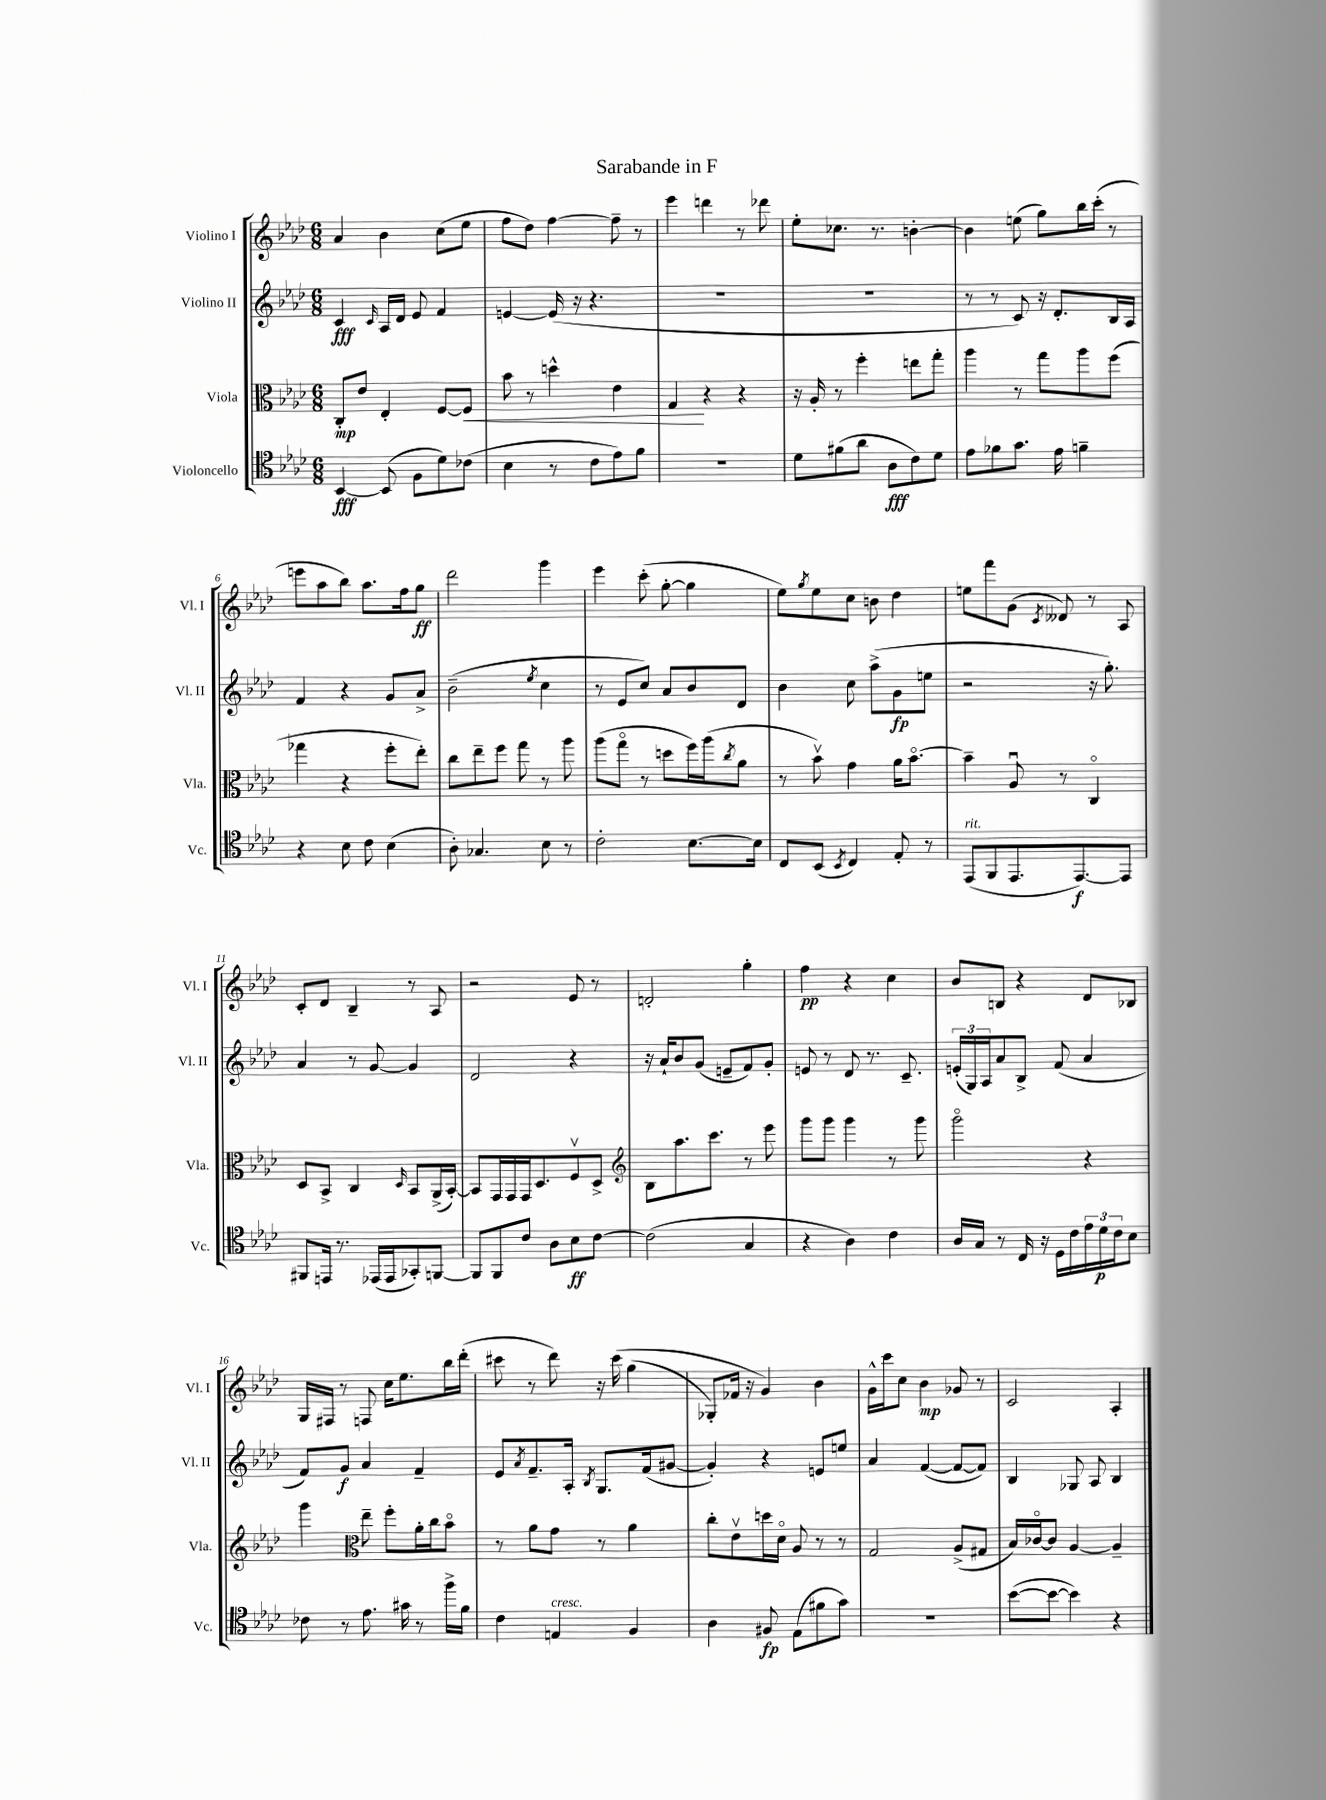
\header { title = "Sarabande in F" }
<<
\new StaffGroup <<
\new Staff = "s0" \with { instrumentName = "Violino I" shortInstrumentName = "Vl. I" } {
    \clef treble \key aes \major \numericTimeSignature \time 6/8
    aes'4 bes'4 c''8( ees''8 |
    f''8 des''8) f''4~ f''8-- r8 |
    ees'''4 d'''4 r8 des'''8 |
    ees''8-. ces''8. r8. b'4~-. |
    b'4 e''8( g''8) bes''16 c'''16-.( r8 |
    e'''8 aes''8 bes''8) aes''8. f''16 g''8\ff |
    des'''2 g'''4 |
    ees'''4 c'''8-.( g''8~-. g''4 |
    ees''8) \acciaccatura { g''8 } ees''8 c''8 b'8 des''4 |
    e''8 f'''8 g'8( \acciaccatura { c'8 } deses'8) r8 aes8 |
    c'8-. des'8 bes4-- r8 aes8 |
    r2 ees'8 r8 |
    d'2-. g''4-. |
    f''4\pp r4 c''4 |
    bes'8 b8 r4 des'8 bes8 |
    g16 fis16 r8 f8 c''16 ees''8. bes''16 des'''16-.( |
    cis'''8 r8 des'''8) r16 cis'''16\( g''4( |
    ges8-.) fes'16 r16 g'4\) bes'4 |
    g'16-^ c'''16 c''8 bes'4\mp ges'8 r8 |
    c'2 aes4-. \bar "|." |
}
\new Staff = "s1" \with { instrumentName = "Violino II" shortInstrumentName = "Vl. II" } {
    \clef treble \key aes \major \numericTimeSignature \time 6/8
    c'4\fff \grace { c'16 } aes16 des'16 ees'8 f'4 |
    e'4~ e'16( r16 r4. |
    R2. |
    R2. |
    r8 r8 c'8) r16 des'8.-. bes16 aes16 |
    f'4 r4 g'8 aes'8-> |
    bes'2--( \acciaccatura { ees''8 } c''4 |
    r8 ees'8 c''8) aes'8 bes'8 des'8 |
    bes'4 c''8 aes''8->( g'8\fp e''8 |
    r2 r16 g''8.-.) |
    aes'4 r8 g'8~ g'4 |
    des'2 r4 |
    r16 aes'16-! bes'8 g'8( e'8-- f'8) g'8-. |
    e'8 r8 des'8 r8. c'8.-- |
    \tuplet 3/2 { e'16-.( g16) aes16 } aes'8 bes8-> f'8( aes'4 |
    f'8) g'8\f aes'4 f'4-- |
    ees'8 \acciaccatura { aes'8 } f'8.-- aes16-. \acciaccatura { bes8 } g8. f'16( gis'8~ |
    gis'4-.) r4 e'8 e''8 |
    aes'4 f'4~( f'8~ f'8) |
    bes4 ges8 aes8 bes4 \bar "|." |
}
\new Staff = "s2" \with { instrumentName = "Viola" shortInstrumentName = "Vla." } {
    \clef alto \key aes \major \numericTimeSignature \time 6/8
    c8-.\mp ees'8 ees4-. f8~ f8\< |
    bes'8 r8 d''4-^ ees'4 |
    g4\! r4 r4 |
    r16 aes16-. r8 f''4-. e''8 g''8-. |
    aes''4 r8 g''8 aes''8 f''8( |
    ges''4 r4 f''8-. ees''8-.) |
    c''8 ees''8-- f''8 g''8 r8 aes''8 |
    aes''8( g''8\flageolet r8 d''8 f''16) aes''16( \acciaccatura { c''8 } aes'8 |
    r8 bes'8\upbow) g'4 aes'16 bes'8.~\flageolet |
    bes'4-- aes8\downbow r8 c4\flageolet |
    des8 bes,8-> c4 \grace { des16 } bes,8 aes,16->( bes,16~-.) |
    bes,8 g,16 g,16 g,16 des8. f8\upbow des8-> |
    \clef treble bes8 aes''8. c'''8. r8 ees'''8 |
    g'''8 g'''8 g'''4 r8 g'''8 |
    g'''2\flageolet r4 |
    g'''4 \clef alto ees''8-- f''8-. aes'16-. c''16 bes'8\flageolet |
    r8 aes'8 g'8 r8 aes'4 |
    c''8-. ees'8\upbow d''16 des'16\flageolet aes8 r8 r8 |
    g2 aes8->( gis8 |
    bes16) ces'16~\flageolet ces'8 aes4~ aes4-- \bar "|." |
}
\new Staff = "s3" \with { instrumentName = "Violoncello" shortInstrumentName = "Vc." } {
    \clef tenor \key aes \major \numericTimeSignature \time 6/8
    bes,4~\fff bes,8( f8 des'8) ces'8( |
    bes4 r8 c'8 ees'8) f'8 |
    R2. |
    des'8 fis'8( aes'8 aes8\fff c'8) des'8 |
    ees'8 fes'8 g'8. ees'16 f'4-- |
    r4 bes8 c'8 bes4( |
    aes8-.) ges4. bes8 r8 |
    c'2-. bes8.~ bes16 |
    c8 bes,8( \acciaccatura { bes,8 } c4) ees8-. r8 |
    ees,8^\markup { \italic "rit." }( f,8 ees,8. ees,8.~\f) ees,8 |
    fis,8 e,16 r8. ees,16( ees,16 ges,8-.) f,8~ |
    f,8 f,8 c'8 aes8 bes8\ff c'8~ |
    c'2( g4 |
    r4 aes4) c'4 |
    aes16 g16 r8 c16 r16 des16 c'16 \tuplet 3/2 { ees'16 des'16\p c'16 } bes8 |
    ces'8 r8 ees'8. gis'16 r8 f''16-> f'16 |
    c'4 e4^\markup { \italic "cresc." } f4 |
    aes4 fis8\fp ees8( fis'8 g'8) |
    R2. |
    bes'8~( bes'8~ bes'4) r4 \bar "|." |
}
>>
>>
